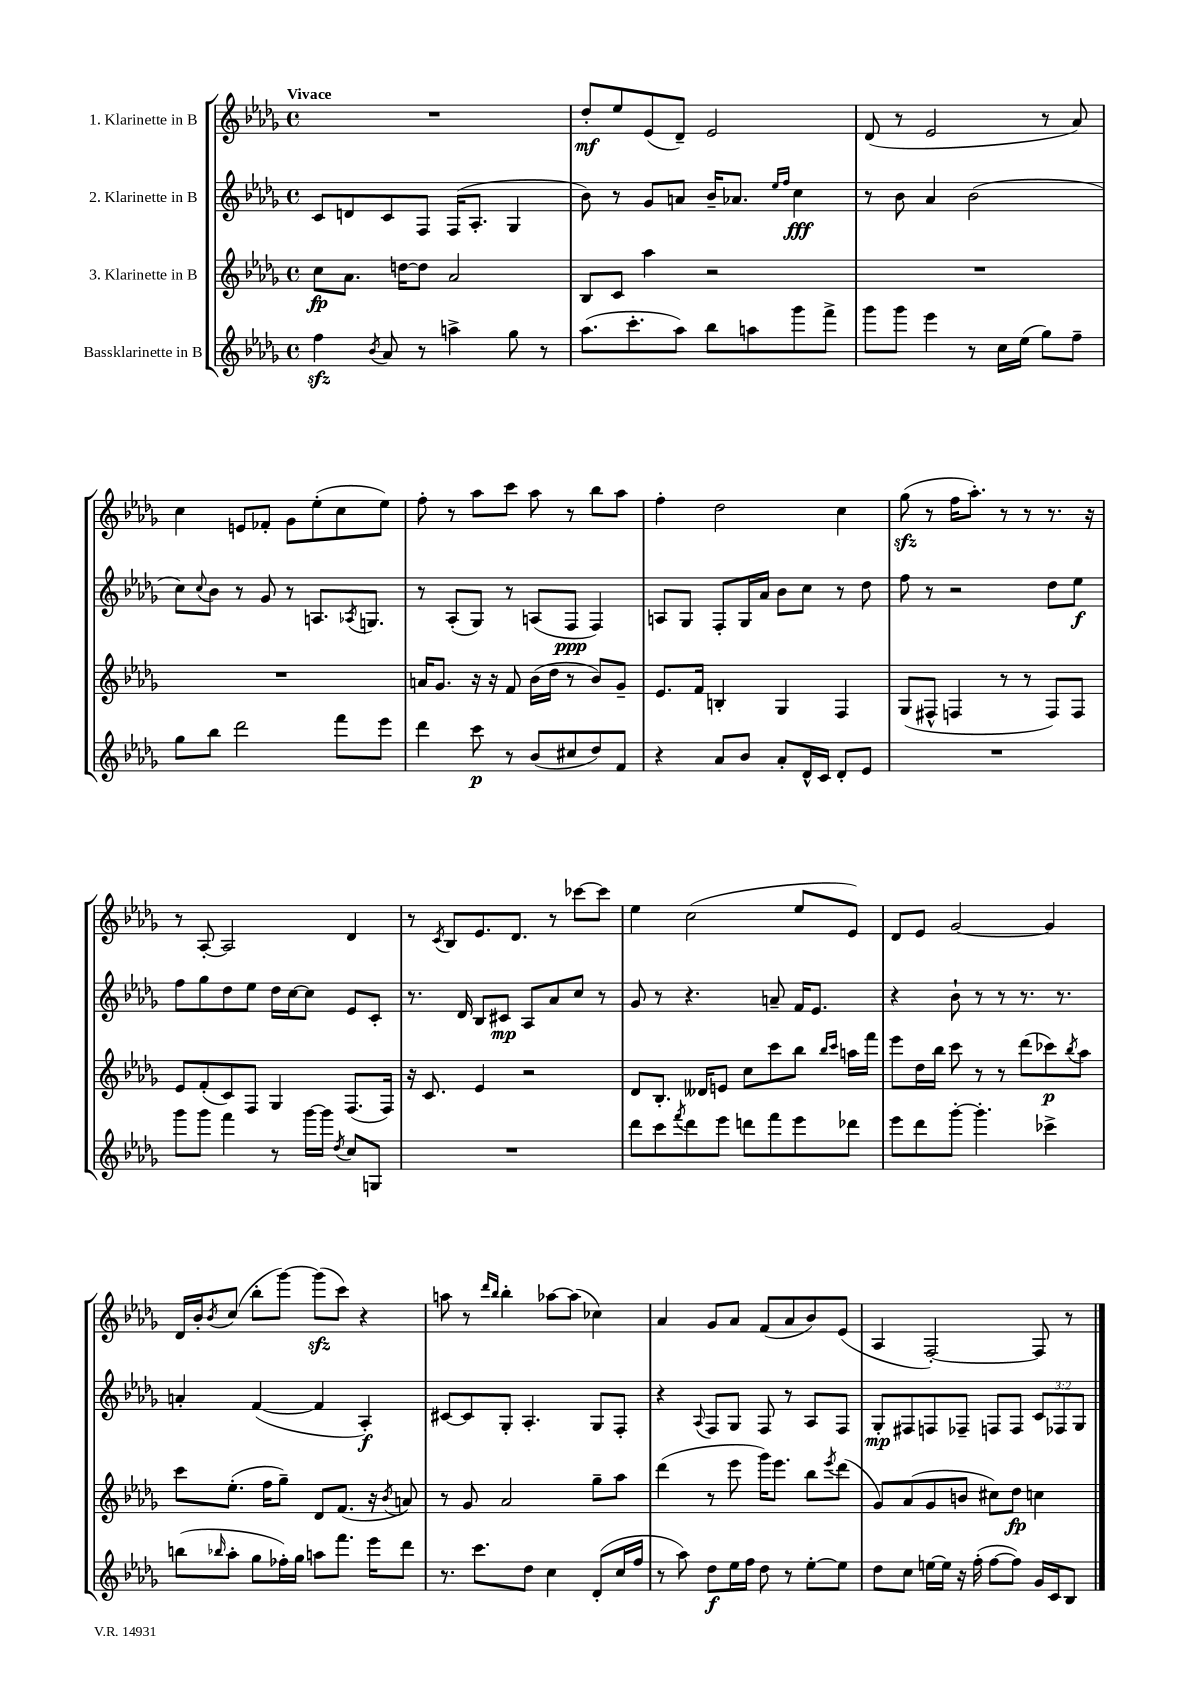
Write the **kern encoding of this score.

**kern	**kern	**kern	**kern
*staff4	*staff3	*staff2	*staff1
*clefG2	*clefG2	*clefG2	*clefG2
*k[b-e-a-d-g-]	*k[b-e-a-d-g-]	*k[b-e-a-d-g-]	*k[b-e-a-d-g-]
*M4/4	*M4/4	*M4/4	*M4/4
*met(c)	*met(c)	*met(c)	*met(c)
4ff	8cc	8c	1r
.	8.a-	8d	.
8qb-	.	.	.
8a-	.	8c	.
.	[16dd	.	.
8r	8dd]	8F	.
4aa^	2a-	(16F	.
.	.	8.A-'	.
8gg-	.	4G-	.
8r	.	.	.
=	=	=	=
(8.aa-	8B-	8b-)	8dd-'
.	8c	8r	8ee-
8.ccc'	.	.	.
.	4aa-	8g-	(8e-
8aa-)	.	8a	8d-~)
8bb-	2r	16b-~	2e-
.	.	8.a-	.
8aa	.	.	.
.	.	16qqee-	.
.	.	16qqff	.
8ggg-	.	4cc	.
8fff^	.	.	.
=	=	=	=
8ggg-	1r	8r	(8d-
8ggg-	.	8b-	8r
4eee-	.	4a-	2e-
8r	.	(2b-	.
16cc	.	.	.
(16ee-	.	.	.
8gg-)	.	.	8r
8ff~	.	.	8a-)
=	=	=	=
8gg-	1r	8cc)	4cc
.	.	8qqcc	.
8bb-	.	8b-	.
2ddd-	.	8r	8e
.	.	8g-	8f-'
.	.	8r	8g-
.	.	8.A	(8ee-'
8fff	.	.	8cc
.	.	8qA-	.
.	.	8.G	.
8eee-	.	.	8ee-)
=	=	=	=
4ddd-	16a	8r	8ff'
.	8.g-	.	.
.	.	(8A-'	8r
8ccc	16r	8G-)	8aa-
.	16r	.	.
8r	8f	8r	8ccc
(8b-	(16b-	(8A	8aa-
.	16dd-	.	.
8cc#	8r	8F	8r
8dd-)	8b-)	4F)	8bb-
8f	8g-~	.	8aa-
=	=	=	=
4r	8.e-	8A	4ff'
.	.	8G-	.
.	16f	.	.
8a-	4B'	8F'	2dd-
8b-	.	16G-	.
.	.	16a-	.
8a-'	4G-	8b-	.
16d-^^	.	8cc	.
16c	.	.	.
8d-'	4F	8r	4cc
8e-	.	8dd-	.
=	=	=	=
1r	(8G-	8ff	(8gg-
.	8F#^^	8r	8r
.	4F	2r	16ff
.	.	.	8.aa-')
.	8r	.	8r
.	8r	.	8r
.	8F)	8dd-	8.r
.	8F	8ee-	.
.	.	.	16r
=	=	=	=
8ggg-	8e-	8ff	8r
8ggg-	(8f'	8gg-	[8A-'
4fff	8c)	8dd-	2A-]
.	8F	8ee-	.
8r	4G-	16dd-	.
.	.	[16cc	.
[16ggg-	.	8cc]	.
16ggg-]	.	.	.
8qdd-	.	.	.
8cc	(8.F	8e-	4d-
8G	.	8c'	.
.	16F)	.	.
=	=	=	=
1r	16r	8.r	8r
.	8.c	.	.
.	.	.	8qc
.	.	.	8B-
.	.	16d-	.
.	4e-	8B-	8.e-
.	.	8c#	.
.	.	.	8.d-
.	2r	8A-	.
.	.	8a-	8r
.	.	8cc	[8ccc-
.	.	8r	8ccc-]
=	=	=	=
8ddd-	8d-	8g-	4ee-
8ccc	8.B-'	8r	.
8qfff	.	.	.
8ddd-	.	4.r	(2cc
.	16d--	.	.
8eee-	8e	.	.
8ddd	8cc	.	.
8fff	8ccc	8a~	.
8eee-	8bb-	16f	8ee-
.	.	8.e-	.
.	16qqbb-	.	.
.	16qqccc	.	.
8ddd-	16aa	.	8e-)
.	16fff	.	.
=	=	=	=
8eee-	8eee-	4r	8d-
8ddd-	16dd-	.	8e-
.	16bb-	.	.
[8ggg-'	8ccc	8b-`	[2g-
4.ggg-']	8r	8r	.
.	8r	8r	.
.	(8ddd-	8.r	.
4ccc-^	8ccc-)	.	4g-]
.	.	8.r	.
.	8qbb-	.	.
.	8aa-	.	.
=	=	=	=
(8bb	8ccc	4a'	16d-
.	.	.	16b-'
16qqbb-	.	.	8qb-
8aa-'	(8.ee-'	.	(8cc
8gg-	.	([4f	8bb-'
.	16ff	.	.
16ff-')	8gg-~)	.	[8ggg-)
16gg-	.	.	.
8aa	8d-	4f]	(8ggg-]
8.fff	(8.f	.	8ccc)
.	.	4A-')	4r
16eee-	16r	.	.
.	8qb-	.	.
8ddd-	8a)	.	.
=	=	=	=
8.r	8r	[8c#	8aa
.	8g-	8c#]	8r
8.ccc	.	.	.
.	.	.	16qqddd-
.	.	.	16qqbb-
.	2a-	8G-'	4bb-'
8dd-	.	4.A-'	.
4cc	.	.	[8aa-
.	.	.	(8aa-]
(8d-'	8gg-~	8G-	4cc-)
16cc	8aa-	8F'	.
16ff	.	.	.
=	=	=	=
8r	(4ddd-	4r	4a-
8aa-)	.	.	.
.	.	8qqA-	.
8dd-	8r	8F	8g-
16ee-	8eee-	8G-	8a-
16ff	.	.	.
8dd-	16ggg-)	8F	(8f
.	8.eee-	.	.
8r	.	8r	8a-
[8ee-'	8bb-	8A-	8b-)
.	8qeee-	.	.
8ee-]	(8ddd-	8F	(8e-
=	=	=	=
8dd-	8g-)	8G-'	4A-
8cc	(8a-	8F#	.
[16ee	8g-	8F	[2F')
16ee]	.	.	.
16r	8b	8F-~	.
(16ff'	.	.	.
[8ff	8cc#)	8F	.
8ff])	8dd-	8F	.
16g-	4cc	12c	8F]
16c	.	.	.
.	.	12F-	.
8B-	.	.	8r
.	.	12G-	.
==	==	==	==
*-	*-	*-	*-
